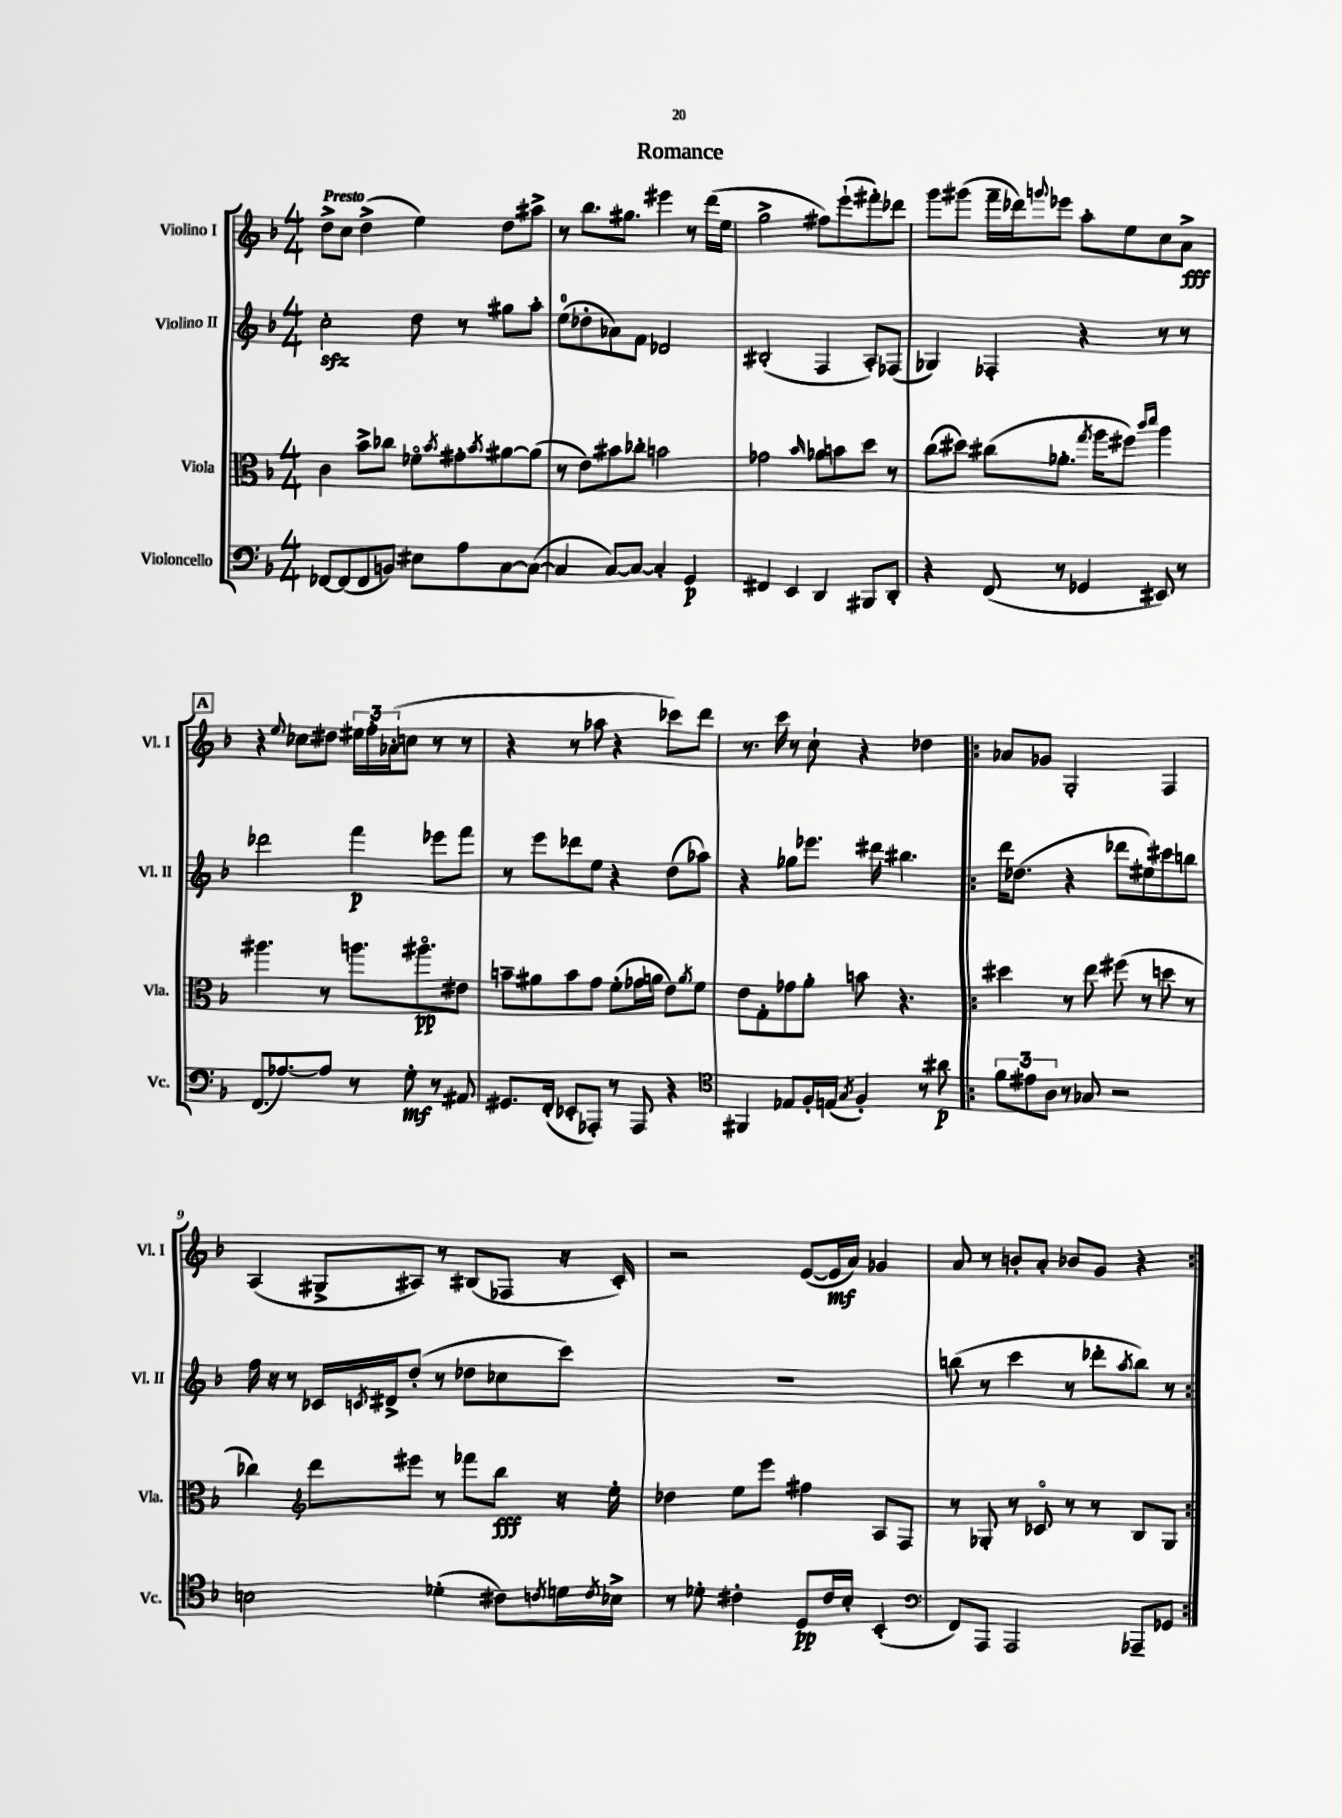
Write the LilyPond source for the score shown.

\header { title = "Romance" }
<<
\new StaffGroup <<
\new Staff = "s0" \with { instrumentName = "Violino I" shortInstrumentName = "Vl. I" } {
    \clef treble \key f \major \numericTimeSignature \time 4/4 \tempo "Presto"
    d''8-> c''8 d''4->( e''4) d''8 ais''8-> |
    r8 bes''8. gis''8. eis'''4 r8 d'''16( e''16 |
    g''2-> fis''8) e'''8-!( fis'''8-.) des'''8 |
    g'''8 gis'''8( f'''16-- des'''16) \appoggiatura { g'''8 } ees'''8 a''8-. e''8 c''8 a'8->\fff |
    \mark \markup { \box "A" } r4 \appoggiatura { e''8 } ces''8 dis''8 \tuplet 3/2 { eis''16 f''16-. aes'16-.( } c''8 r8 r8 |
    r4 r8 aes''8 r4 ces'''8) d'''8 |
    r8. c'''16 r8 c''8-! r4 des''4 |
    \repeat volta 2 { aes'8 ges'8 g2-. f4 |
    a4( gis8-> ais8) r8 bis8( fes8 r16 c'16-.) |
    r2 e'8~( e'16\mf a'16) ges'4 |
    a'8 r8 b'8-. a'8-. bes'8 g'8 r4 | }
}
\new Staff = "s1" \with { instrumentName = "Violino II" shortInstrumentName = "Vl. II" } {
    \clef treble \key f \major \numericTimeSignature \time 4/4
    c''2-.\sfz d''8 r8 gis''8 a''8-. |
    e''8-0( des''8-. aes'8) f'8 des'2 |
    bis2-.( f4 a8-.) fes8( |
    ges4) fes4-. r4 r8 r8 |
    \mark \markup { \box "A" } des'''2 f'''4\p ees'''8 f'''8 |
    r8 e'''8 des'''8 e''8 r4 d''8( aes''8) |
    r4 ges''8 ees'''8. dis'''16 bis''4. |
    \repeat volta 2 { d'''16 des''8.( r4 des'''8 eis''8) cis'''8 b''8 |
    f''16 r16 r8 ces'16 \acciaccatura { c'8 } dis'16-> d''8-.( r8 des''8 ces''8 c'''8) |
    R1 |
    b''8( r8 c'''4 r8 des'''8-. \acciaccatura { a''8 } b''8) r8 | }
}
\new Staff = "s2" \with { instrumentName = "Viola" shortInstrumentName = "Vla." } {
    \clef alto \key f \major \numericTimeSignature \time 4/4
    c'4 bes'8-> ces''8 fes'8\flageolet \acciaccatura { bes'8 } gis'8-. \acciaccatura { bes'8 } ais'8~ ais'8( |
    r8 e'8) bis'8 ces''8-. b'2 |
    ges'2 \grace { bes'16 } aes'8 b'8 d''8 r8 |
    c''8( dis''8) cis''8( aes'8.-. \acciaccatura { g''8 } a''16 fis''8) \grace { c'''16 d'''16 } a''4 |
    \mark \markup { \box "A" } ais''4. r8 a''8. ais''8.\flageolet\pp eis'8 |
    b'8-- ais'8 b'8 g'8 f'8-.( ges'16 a'16 e'8) \acciaccatura { a'8 } f'8 |
    e'8 g8-. ges'8 a'8-. b'8 r4. |
    \repeat volta 2 { dis''4 r8 e''8 fis''8( r8 d''8 r8 |
    ces''4) \clef treble d'''8 eis'''8 r8 fes'''8 bes''8\fff r16 e''16-. |
    des''4 e''8 e'''8 fis''4 a8 f8 |
    r8 ges8-. r8 ces'8\flageolet r8 r8 bes8 ges8 | }
}
\new Staff = "s3" \with { instrumentName = "Violoncello" shortInstrumentName = "Vc." } {
    \clef bass \key f \major \numericTimeSignature \time 4/4
    fes,8~ fes,8( fes,8 b,8) eis8 a8 c8~ c8~( |
    c4 c8~) c8~ c4-. g,4\p |
    fis,4 e,4 d,4 bis,,8 d,8-. |
    r4 f,8( r8 ges,4 eis,8) r8 |
    \mark \markup { \box "A" } f,8.( aes8.~) aes8 r8 g8-.\mf r8 ais,8 |
    gis,8. f,16-.( ees,8-. aes,,8-.) r8 aes,,8 r4 |
    \clef tenor fis,4 ees8 f16-. e16( \acciaccatura { g8 } f4-.) r8 ais'8\p |
    \repeat volta 2 { \tuplet 3/2 { f'8 eis'8 a8 } r8 ges8 r2 |
    b2 des'4-.( cis'8) \acciaccatura { c'8 } d'16 \acciaccatura { c'8 } bes16-> |
    r8 des'8-. cis'4-. d8\pp cis'16 bes16-. bes,4-.( |
    \clef bass f,8) a,,8 a,,2 aes,,8-- ges,8 | }
}
>>
>>
